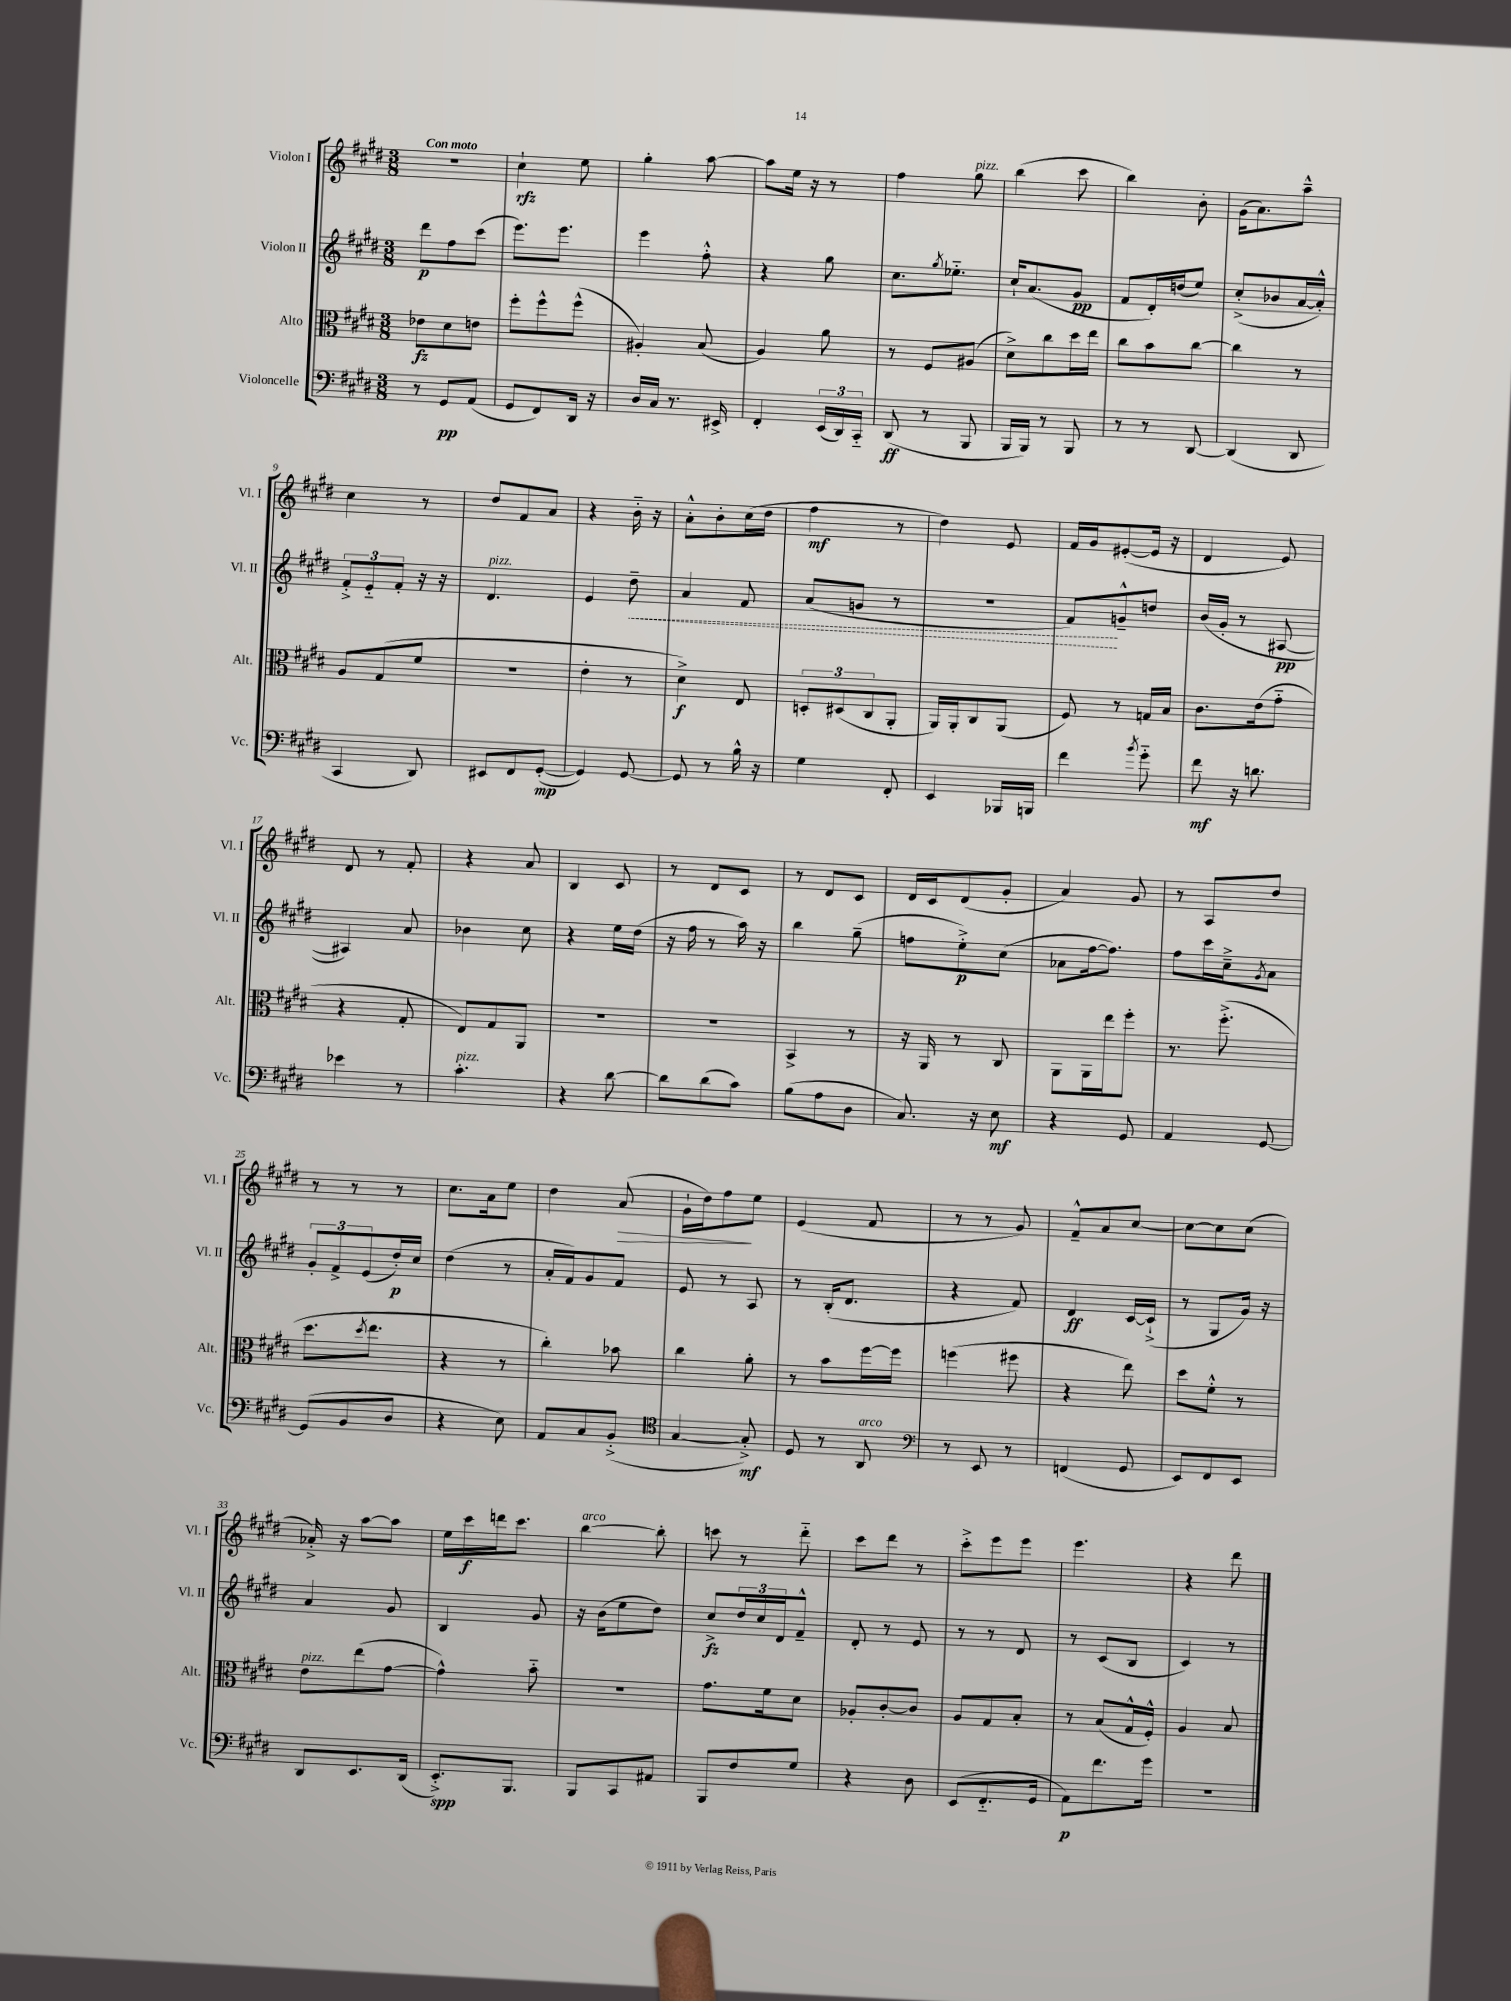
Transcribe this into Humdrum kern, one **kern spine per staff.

**kern	**kern	**kern	**kern
*staff4	*staff3	*staff2	*staff1
*clefF4	*clefC3	*clefG2	*clefG2
*k[f#c#g#d#]	*k[f#c#g#d#]	*k[f#c#g#d#]	*k[f#c#g#d#]
*M3/8	*M3/8	*M3/8	*M3/8
8r	8e-	8ddd#	4.r
8GG#	8d#	8ff#	.
(8AA	8e	(8ccc#	.
=	=	=	=
8GG#	8ff#'	8.eee)	4cc#`
8FF#)	8ff#^^	.	.
.	.	8.eee	.
16DD#	(8ff#^^	.	8ee
16r	.	.	.
=	=	=	=
16D#	4A#')	4eee	4gg#'
16C#	.	.	.
8.r	.	.	.
.	(8B	8ff#'^^	[8aa
16EE#^	.	.	.
=	=	=	=
4FF#'	4A)	4r	8aa]
.	.	.	16ee
.	.	.	16r
(24EE	8a	8gg#	8r
24DD#)	.	.	.
24CC#'~	.	.	.
=	=	=	=
(8DD#	8r	8.cc#	4ff#
8r	8F#	.	.
.	.	8qgg#	.
.	.	8.ee-'~	.
8BBB	(8A#	.	8gg#
=	=	=	=
16BBB	8d#^)	16cc#`	(4bb
16BBB)	.	(8.a	.
8r	8cc#	.	.
8BBB	16dd#	8g#	8ccc#
.	16ee	.	.
=	=	=	=
8r	8cc#	8f#	4bb)
8r	8b	16d#')	.
.	.	(16dd	.
[8DD#	[8cc#	8ee)	8b'
=	=	=	=
(4DD#]	4cc#]	(8cc#'^	(16g#
.	.	.	8.a)
.	.	8b-	.
8DD#	8r	[16a	8aa~^^
.	.	16a'^^])	.
=	=	=	=
4CC#	8A	12f#'^	4cc#
.	.	12e'~	.
.	(8G#	.	.
.	.	12f#'	.
8DD#)	8f#	16r	8r
.	.	16r	.
=	=	=	=
8EE#	4.r	4.d#	8dd#
8FF#	.	.	8f#
([8GG#'	.	.	8a
=	=	=	=
4GG#])	4e'	4e	4r
[8GG#	8r	8dd#~	16b'~
.	.	.	16r
=	=	=	=
8GG#]	4d#^)	4a	8a'^^
8r	.	.	8b'
16B^^	8E	8f#	(16cc#
16r	.	.	16dd#
=	=	=	=
4G#	12D'	(8a	4ff#
.	(12D#	.	.
.	.	8g	.
.	12C#	.	.
8FF#'	8AA'	8r	8r
=	=	=	=
4EE	16AA)	4.r	4dd#)
.	16AA'	.	.
.	8C#	.	.
16BBB-	(8AA	.	8e
16BBB	.	.	.
=	=	=	=
4f#	8F#)	8f#)	16f#
.	.	.	16g#
.	8r	8g~^^	([8e#'
8qb	.	.	.
8g#'~	16G	8dd	16e#]
.	16B	.	16r
=	=	=	=
8f#	8.c#	(16b	4d#
.	.	16g#'	.
16r	.	8r	.
8.d	(16e	.	.
.	8g#'~	[8A#	8e)
=	=	=	=
4e-	4r	4A#])	8d#
.	.	.	8r
8r	8G#'	8a	8f#'
=	=	=	=
4.c#'	8E)	4b-	4r
.	8G#	.	.
.	8AA	8cc#	8a
=	=	=	=
4r	4.r	4r	4B
[8d#	.	16ee	8c#
.	.	(16dd#	.
=	=	=	=
8d#]	4.r	16r	8r
.	.	16ff#	.
(8d#	.	8r	8d#
8c#)	.	16aa)	8c#
.	.	16r	.
=	=	=	=
(8B	4BB^	4bb	8r
8A	.	.	8d#
8D#	8r	(8gg#~	8c#
=	=	=	=
8.C#)	16r	8ff	16d#
.	16AA	.	16c#
.	8r	8ee'^)	(8d#
16r	.	.	.
8E	8C#	(8cc#	8g#'
=	=	=	=
4r	8AA	8a-	4a)
.	16AA	[16ff#	.
.	16ee	8.ff#])	.
8GG#	8ff#'	.	8g#
=	=	=	=
4AA	8.r	8ff#	8r
.	.	16ccc#	8A
.	(8.ff#'^	16cc#~^	.
.	.	8qg#	.
[8GG#	.	8a	8dd#
=	=	=	=
(8GG#]	8.dd#	12g#'	8r
.	.	12f#^	.
8BB	.	.	8r
.	.	(12e	.
.	8qdd#	.	.
.	8.ee	.	.
8D#	.	16dd#')	8r
.	.	16cc#	.
=	=	=	=
4r	4r	(4dd#	8.cc#
.	.	.	16a
8E)	8r	8r	8ee
=	=	=	=
8AA	4cc#')	16a'	4dd#
.	.	16f#)	.
8C#	.	8g#	.
(8BB'^	8b-	8f#	(8a
=	=	=	=
*clefC4	*	*	*
[4G#	4cc#	8e	16g#`
.	.	.	16dd#)
.	.	8r	8ff#
8G#'^])	8a'	8A	8ee
=	=	=	=
8D#	8r	8r	(4e
8r	8b	(16B'	.
.	.	8.d#	.
8AA	[16ff#	.	8f#
.	16ff#]	.	.
=	=	=	=
*clefF4	*	*	*
8r	(4ff	4r	8r
8EE	.	.	8r
8r	8ff#	8f#)	8g#)
=	=	=	=
(4FF	4r	4d#	8f#~^^
.	.	.	8a
8GG#	8ee)	[16c#	[8cc#
.	.	(16c#`^]	.
=	=	=	=
8EE)	8dd#	8r	8cc#_
8FF#	8f#'^^	8G#	8cc#]
8EE	8r	16g#)	(8cc#
.	.	16r	.
=	=	=	=
8DD#	8e	4a	16a-'^)
.	.	.	16r
8.EE	(8ee	.	[8aa
.	[8g#	8g#	8aa]
(16DD#	.	.	.
=	=	=	=
8.EE'^)	4g#^^])	4B	16ee
.	.	.	16ccc#
.	.	.	16ddd
8.BBB	.	.	8.ccc#
.	8b'~	8g#	.
=	=	=	=
8BBB	4.r	16r	[4bb
.	.	(16b	.
8CC#	.	8ee	.
8AA#	.	8dd#)	8bb']
=	=	=	=
8BBB	8.g#	8cc#^	8ccc
8F#	.	24dd#	8r
.	.	24cc#	.
.	16f#	.	.
.	.	24d#	.
8G#	8d#	8f#~^^	8ddd#'~
=	=	=	=
4r	8A-'	8d#'	8ccc#
.	[8c#'	8r	8ddd#
8D#	8c#]	8e	8r
=	=	=	=
(8EE	8A	8r	8ccc#'^
8.FF#'~	8G#	8r	8eee
.	8B'	8d#	8eee
16GG#	.	.	.
=	=	=	=
8AA)	8r	8r	4.eee
8.f#	(8B	(8c#	.
.	16G#^^	8B	.
16g#	16F#'^^)	.	.
=	=	=	=
4.r	4A	4c#)	4r
.	8B	8r	8ddd#
==	==	==	==
*-	*-	*-	*-
